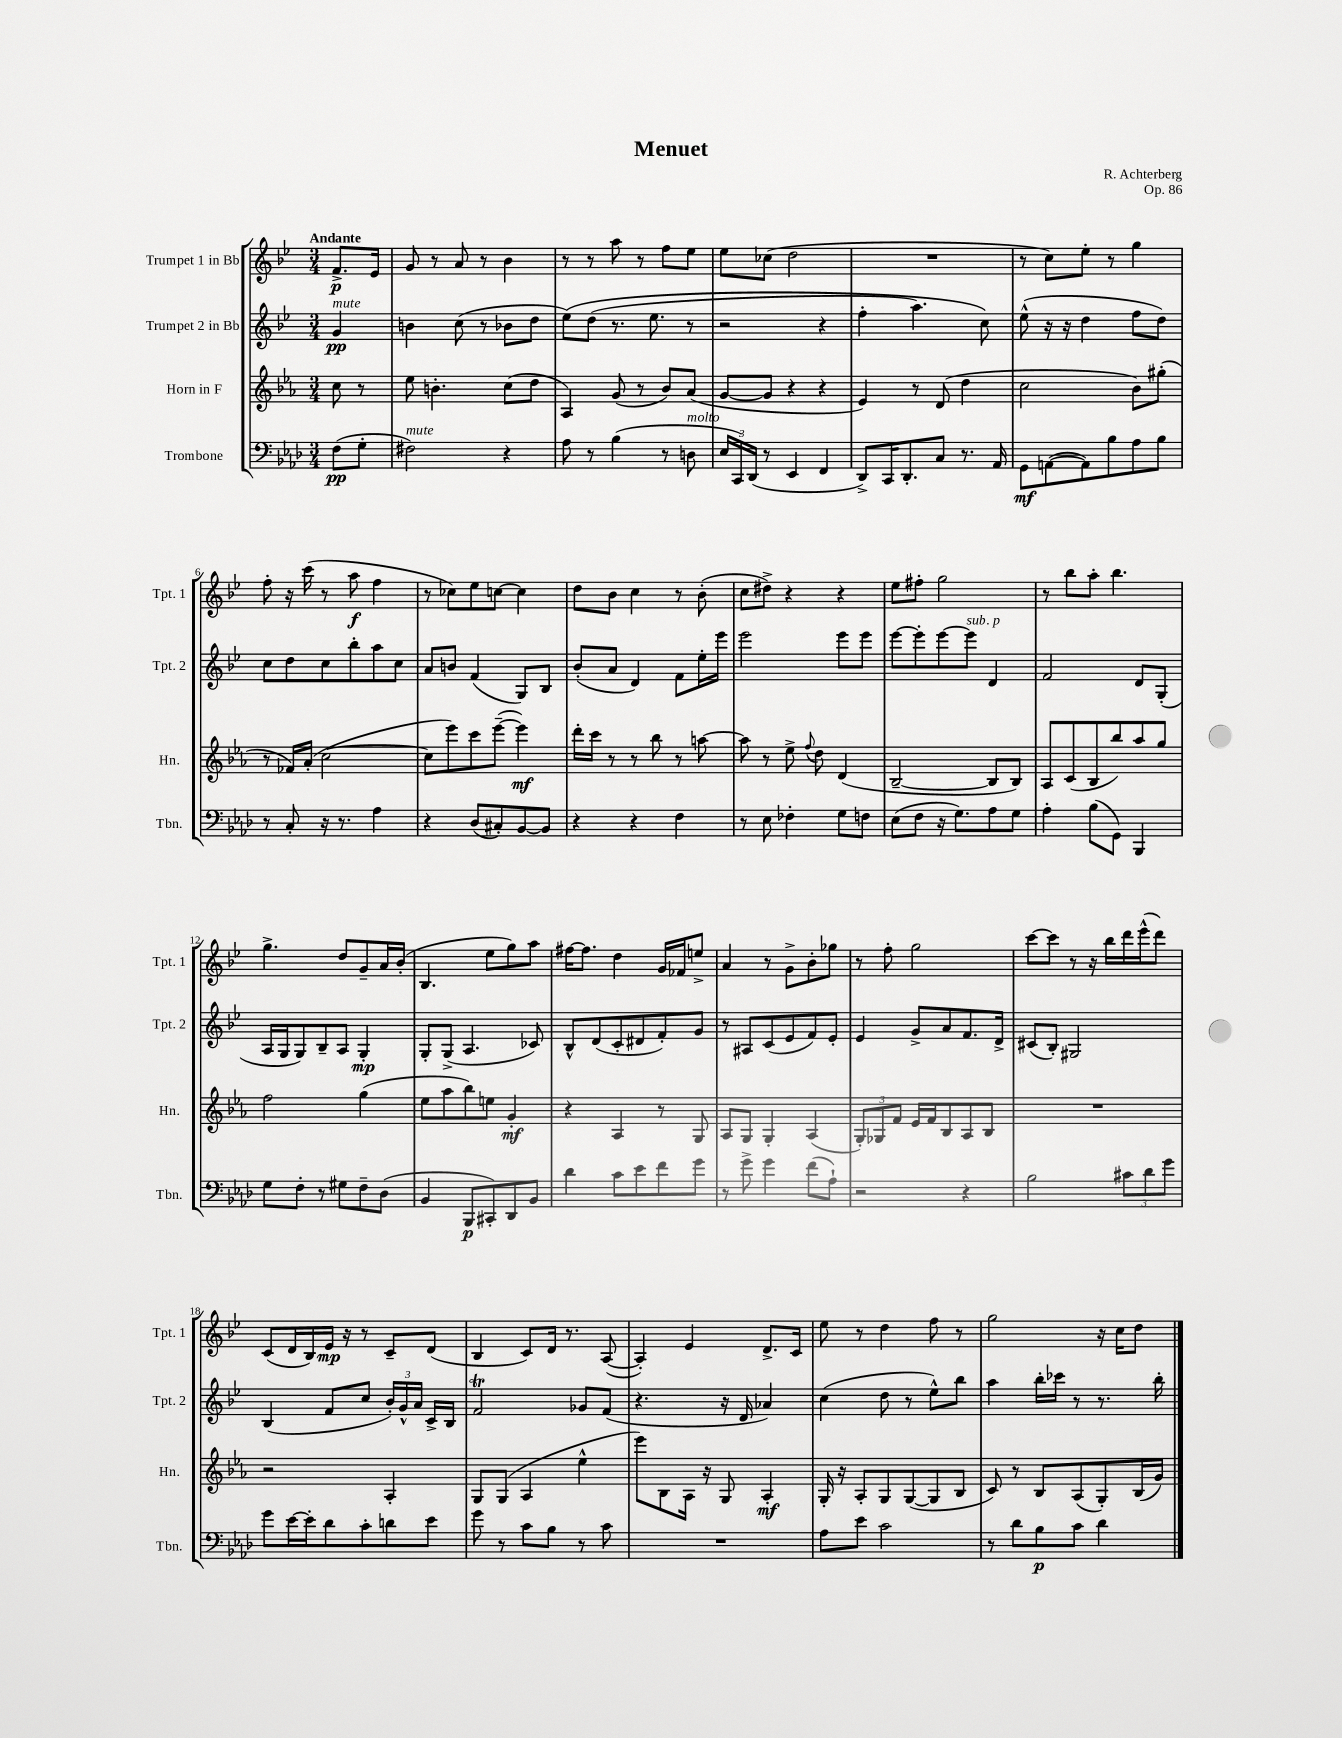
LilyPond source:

\header { title = "Menuet" composer = "R. Achterberg" opus = "Op. 86" }
<<
\new StaffGroup <<
\new Staff = "s0" \with { instrumentName = "Trumpet 1 in Bb" shortInstrumentName = "Tpt. 1" } {
    \clef treble \key bes \major \numericTimeSignature \time 3/4 \partial 4 \tempo "Andante"
    \autoBeamOff f'8.[->\p ees'16] |
    g'8 r8 a'8 r8 bes'4 |
    r8 r8 a''8 r8 f''8[ ees''8] |
    ees''8[ ces''8]( d''2 |
    R2. |
    r8 c''8[) ees''8]-. r8 g''4 |
    f''8-. r16 c'''16( r8 a''8\f f''4 |
    r8 ces''8[) ees''8 c''8]~ c''4 |
    d''8[ bes'8] c''4 r8 bes'8-.( |
    c''8[ dis''8]->) r4 r4 |
    ees''8[ fis''8]-. g''2 |
    r8 bes''8[ a''8]-. bes''4. |
    g''4.-> d''8[ g'8-- a'16 bes'16]-.( |
    bes4. ees''8[ g''8) a''8] |
    fis''16[~ fis''8.] d''4 g'16[ fes'16 e''8]-> |
    a'4 r8 g'8[-> bes'8-. ges''8] |
    r8 f''8-. g''2 |
    c'''8[~ c'''8] r8 r16 bes''16[ d'''16 ees'''16-^( d'''8]) |
    c'8[( d'16 bes16) ees'16]\mp r16 r8 c'8[-- d'8]( |
    bes4 c'8[) d'16] r8. a8~( |
    a4-.) ees'4 d'8.[-> c'16] |
    ees''8 r8 d''4 f''8 r8 |
    g''2 r16 c''16[ d''8] \bar "|." |
}
\new Staff = "s1" \with { instrumentName = "Trumpet 2 in Bb" shortInstrumentName = "Tpt. 2" } {
    \clef treble \key bes \major \numericTimeSignature \time 3/4 \partial 4
    \autoBeamOff g'4\pp^\markup { \italic "mute" } |
    b'4 c''8( r8 bes'8[ d''8] |
    ees''8[)\( d''8]( r8. ees''8. r8 |
    r2 r4 |
    f''4-. a''4.) c''8\) |
    ees''8-^( r16 r16 d''4 f''8[ d''8]) |
    c''8[ d''8 c''8 bes''8-. a''8 c''8] |
    a'8[ b'8] f'4( g8[) bes8] |
    bes'8[-.( a'8] d'4) f'8[ ees''16-. ees'''16] |
    ees'''2 ees'''8[ ees'''8] |
    ees'''8[~ ees'''8-. ees'''8~ ees'''8]^\markup { \italic "sub. p" } d'4 |
    f'2 d'8[ g8]-.( |
    a16[ g16 g8) bes8-- a8] g4-.\mp |
    g8[-. g8]->( a4. ces'8) |
    bes8[-^ d'8( c'8-. dis'8 f'8-.) g'8] |
    r8 ais8[ c'8( ees'8 f'8) ees'8]-. |
    ees'4 g'8[-> a'8 f'8. d'16]-> |
    cis'8[( bes8]-.) gis2 |
    bes4( f'8[ c''8] \tuplet 3/2 { bes'16[-.) g'16-^ a'16] } c'16[-> bes16] |
    f'2\trill ges'8[ f'8]( |
    r4. r16 d'16 aes'4) |
    c''4( d''8 r8 ees''8[-^) bes''8] |
    a''4 bes''16[-. ces'''16] r8 r8. bes''16-. \bar "|." |
}
\new Staff = "s2" \with { instrumentName = "Horn in F" shortInstrumentName = "Hn." } {
    \clef treble \key ees \major \numericTimeSignature \time 3/4 \partial 4
    \autoBeamOff c''8 r8 |
    ees''8 b'4.-. c''8[( d''8] |
    aes4) g'8( r8 bes'8[) aes'8]( |
    g'8[~ g'8] r4 r4 |
    ees'4) r8 d'8( d''4 |
    c''2 bes'8[) gis''8]-.( |
    r8 fes'16[) aes'16]-.( c''2~ |
    c''8[ ees'''8) c'''8 ees'''8]~--( ees'''4\mf) |
    d'''16[-. c'''16] r8 r8 bes''8 r8 a''8~ |
    a''8 r8 ees''8-> \appoggiatura { f''8 } d''8 d'4( |
    bes2~-- bes8[ bes8]) |
    aes8[ c'8( bes8 bes''8) aes''8 g''8] |
    f''2 g''4( |
    ees''8[ aes''8 bes''8) e''8] g'4-.\mf |
    r4 aes4 r8 g8 |
    aes8[ g8] g4-. aes4( |
    \tuplet 3/2 { g8[-.) ges8 f'8] } ees'16[ f'16 bes8 aes8 bes8] |
    R2. |
    r2 aes4-. |
    g8[ g8]( aes4 ees''4-^ |
    ees'''8[) bes8 aes16] r16 g8 aes4-.\mf |
    g16-. r16 aes8[-. g8 g8~( g8 bes8] |
    c'8) r8 bes8[ aes8( g8-.) bes16( g'16]) \bar "|." |
}
\new Staff = "s3" \with { instrumentName = "Trombone" shortInstrumentName = "Tbn." } {
    \clef bass \key aes \major \numericTimeSignature \time 3/4 \partial 4
    \autoBeamOff f8[\pp( g8]-. |
    fis2^\markup { \italic "mute" }) r4 |
    aes8 r8 bes4( r8 d8^\markup { \italic "molto" } |
    \tuplet 3/2 { ees16[ c,16) des,16]( } r8 ees,4 f,4 |
    des,8[->) c,16 des,8.-. c8] r8. aes,16 |
    g,8[\mf a,8~( a,8) bes8 aes8 bes8] |
    r8 c8-. r16 r8. aes4 |
    r4 des8[( cis8-.) bes,8~ bes,8] |
    r4 r4 f4 |
    r8 ees8 fes4-. g8[ f8] |
    ees8[( f8] r16 g8.[) aes8 g8] |
    aes4-. bes8[( g,8]) bes,,4 |
    g8[ f8]-. r8 gis8[ f8-- des8]( |
    bes,4 bes,,8[\p cis,8-.) des,8 bes,8] |
    des'4 c'8[ ees'8 f'8 g'8] |
    r8 g'8-> g'4 f'8[( aes8]-!) |
    r2 r4 |
    bes2 \tuplet 3/2 { cis'8[ des'8 g'8] } |
    g'8[ ees'16~ ees'16-. des'8 c'8-. d'8 ees'8] |
    g'8 r8 c'8[ bes8] r8 c'8 |
    R2. |
    aes8[ ees'8] c'2 |
    r8 des'8[ bes8\p c'8] des'4 \bar "|." |
}
>>
>>
